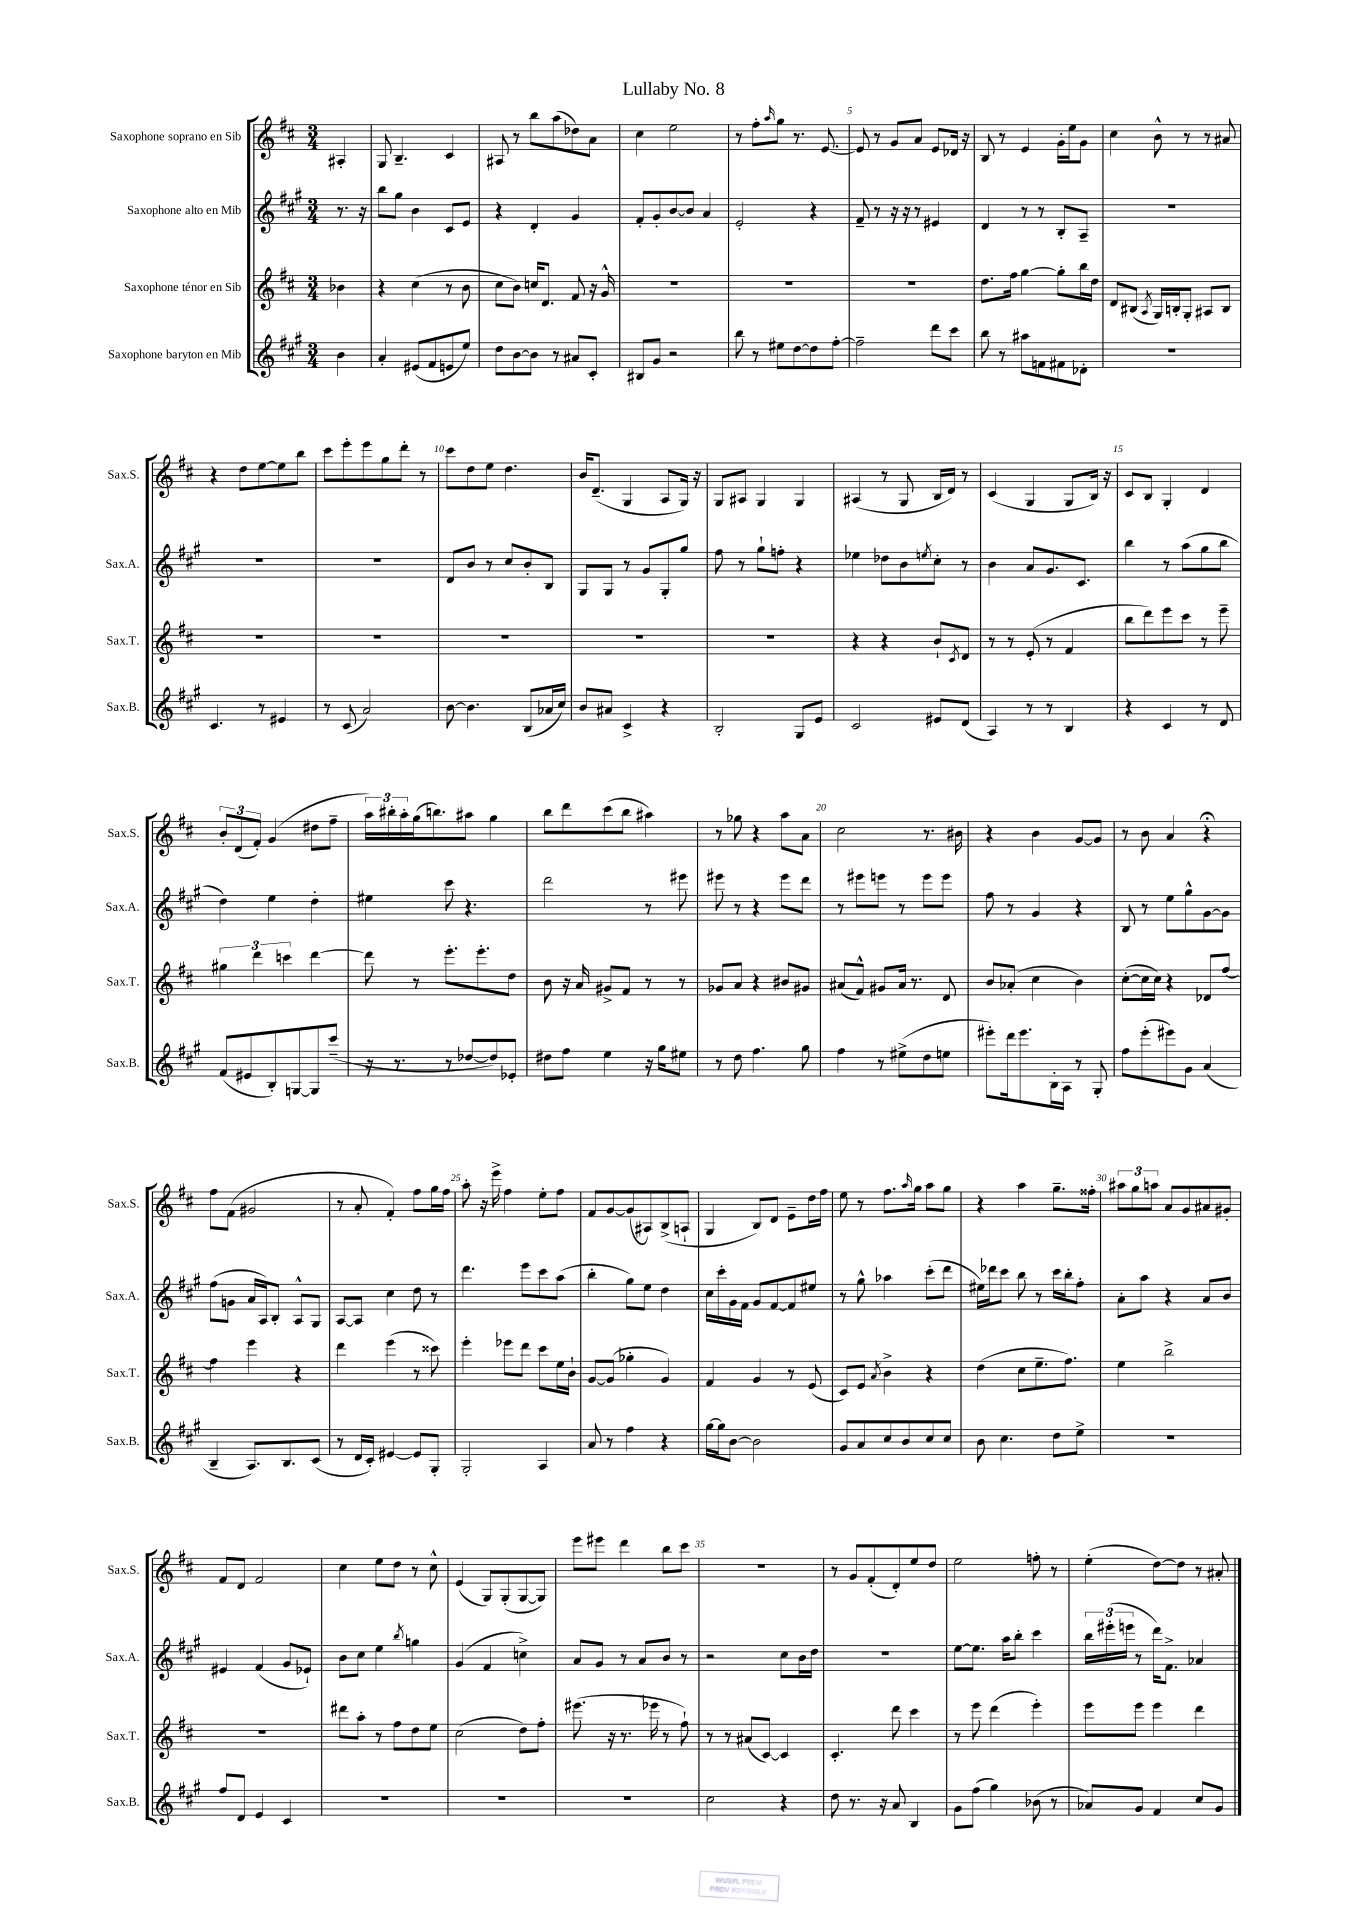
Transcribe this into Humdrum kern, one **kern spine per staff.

**kern	**kern	**kern	**kern
*staff4	*staff3	*staff2	*staff1
*clefG2	*clefG2	*clefG2	*clefG2
*k[f#c#g#]	*k[f#c#]	*k[f#c#g#]	*k[f#c#]
*M3/4	*M3/4	*M3/4	*M3/4
4b\	4b-\	8.r	4A#'/
.	.	16r	.
=	=	=	=
4a'/	4r	8bb\L	8G/
.	.	8gg#\J	4.B~/
(8e#/L	(4cc#\	4b\	.
8f#/	.	.	.
8e/	8r	8c#/L	4c#/
8ee/J)	8b\	8e/J	.
=	=	=	=
8dd\L	8cc#\L	4r	8A#/
[8b\	8b\J)	.	8r
8b\]J	16cc/LK	4d'/	8bb\L
.	8.d/J	.	.
8r	.	.	(8aa\
8a#/L	8f#/	4g#/	8dd-\)
8c#'/J	16r	.	8a\J
.	16g^^/	.	.
=	=	=	=
8B#/L	2.r	8f#'/L	4cc#\
8g#/J	.	8g#'/	.
2r	.	[8b/	2ee\
.	.	8b/]J	.
.	.	4a/	.
=	=	=	=
8bb\	2.r	2e'/	8r
8r	.	.	8ff#'\L
.	.	.	16qqaa/
8ee#\L	.	.	8gg\J
[8dd\	.	.	8.r
8dd\]	.	4r	.
.	.	.	[8.e/
[8ff#'\J	.	.	.
=	=	=	=
2ff#~\]	2.r	8f#~/	8e/]
.	.	8r	8r
.	.	16r	8g/L
.	.	16r	.
.	.	8r	8a/J
8ddd\L	.	4e#/	8e/L
8ccc#\J	.	.	16d-/Jk
.	.	.	16r
=	=	=	=
8bb\	8.dd\L	4d/	8B/
8r	.	.	8r
.	16ff#\Jk	.	.
8aa#\L	[4gg\	8r	4e/
8f\	.	8r	.
8f#\	8gg'\]L	8B'/L	16g'\LL
.	.	.	16ee\J
8d-'\J	16bb\L	8A~/J	8g\J
.	16dd\JJ	.	.
=	=	=	=
2.r	8d/L	2.r	4cc#\
.	(8B#/J	.	.
.	8qA/	.	.
.	16G/LL)	.	8b^^\
.	16B'/J	.	.
.	8G'/J	.	8r
.	8A#/L	.	8r
.	8B/J	.	8a#/
=	=	=	=
4.c#/	2.r	2.r	4r
.	.	.	8dd\L
8r	.	.	[8ee\
4e#/	.	.	8ee\]
.	.	.	8bb\J
=	=	=	=
8r	2.r	2.r	8ccc#\L
(8c#/	.	.	8eee'\
2a/)	.	.	8eee\
.	.	.	8gg\
.	.	.	8ddd'\J
.	.	.	8r
=	=	=	=
[8b\	2.r	8d/L	8ccc#\L
4.b\]	.	8b/J	8dd\
.	.	8r	8ee\J
.	.	8cc#/L	4.dd\
(8B/L	.	8b'/	.
16a-/L	.	8B/J	.
16cc#/JJ)	.	.	.
=	=	=	=
8b/L	2.r	8G#/L	16b/LK
.	.	.	(8.d~/J
8a#/J	.	8G#/J	.
4c#^/	.	8r	4G/
.	.	8g#/L	.
4r	.	8G#'/	8A/L
.	.	8gg#/J	16G/Jk)
.	.	.	16r
=	=	=	=
2B'/	2.r	8ff#\	8G/L
.	.	8r	8A#/J
.	.	8gg#`\L	4G/
.	.	8ff'\J	.
8G#/L	.	4r	4G/
8e/J	.	.	.
=	=	=	=
2c#/	4r	4ee-\	(4A#/
.	4r	8dd-\L	8r
.	.	8b\	8G/
.	.	8qee/	.
8e#/L	8b`/L	8cc#'\J	16B/LL
.	.	.	16d/JJ)
.	8qc#/	.	.
(8d/J	8d/J	8r	8r
=	=	=	=
4A/)	8r	4b\	(4c#/
.	8r	.	.
8r	(8e'/	8a/L	4G/
8r	8r	8.g#/	.
4B/	4f#/	.	8G/L
.	.	8.c#/J	.
.	.	.	16B/Jk)
.	.	.	16r
=	=	=	=
4r	8bb\L	4bb\	8c#/L
.	8ddd\)	.	8B/J
4c#/	8eee\	8r	4G'/
.	8ccc#\J	(8aa\L	.
8r	8r	8gg#\	4d/
8d/	8eee~\	8bb\J	.
=	=	=	=
(8f#/L	6gg#\	4dd\)	12b'/L
.	.	.	(12d/
8e#/	.	.	.
.	6ddd\	.	12f#'/J)
8B'/)	.	4ee\	(4g/
.	6ccc\	.	.
[8G/	.	.	.
8G/]	[4ddd\	4dd'\	8dd#\L
(8ccc#~/J	.	.	8ff#~\J
=	=	=	=
16r	8ddd\]	4ee#\	24aa\LL)
.	.	.	24bb#'\
8.r	.	.	.
.	.	.	24aa'\
.	8r	.	(16gg\J
.	.	.	8.bb\)
8r	8.eee'\L	8ccc#\	.
[8dd-/L	.	4.r	8aa#\J
.	8.eee'\	.	.
8dd-/])	.	.	4gg\
8e-'/J	8dd\J	.	.
=	=	=	=
8dd#\L	8b\	2ddd\	8bb\L
8ff#\J	16r	.	8ddd\
.	16a/	.	.
4ee\	8g#^/L	.	(8ccc#\
.	8f#/J	.	8bb\J
16r	8r	8r	4aa#\)
16gg#\LK	.	.	.
8ee#\J	8r	8eee#\	.
=	=	=	=
8r	8g-/L	8eee#\	8r
8dd\	8a/J	8r	8gg-\
4.ff#\	4r	4r	4r
.	8b#/L	8eee#\L	8aa\L
8gg#\	8g#/J	8ddd\J	8a\J
=	=	=	=
4ff#\	(8a#/L	8r	2cc#\
.	8f#^^/J)	8eee#\L	.
8r	8g#/L	8eee\J	.
(8ee#^\L	16a#/Jk	8r	.
.	8.r	.	.
8dd\	.	8eee\L	8.r
8ee\J	8d/	8eee\J	.
.	.	.	16b#\
=	=	=	=
8eee#'\L)	8b/L	8ff#\	4r
16ddd\k	(8a-'/J	8r	.
8.eee#\	.	.	.
.	4cc#\	4g#/	4b\
16B'\L	.	.	.
16A\JJ	.	.	.
8r	4b\)	4r	[8g/L
8G#'/	.	.	8g/]J
=	=	=	=
8ff#\L	([8cc#'\L	8B/	8r
(8eee'\	16cc#\]L	8r	8b\
.	16cc#\JJ)	.	.
8eee#\)	4r	8ee\L	4a/
8g#\J	.	8gg#^^\	.
(4a/	8d-/L	[8g#\	4r;
.	[8ff#/J	8g#\]J	.
=	=	=	=
4B~/	4ff#\]	(8ff#\L	8ff#\L
.	.	8g\J	(8f#\J
8.A/L)	4eee\	16a/LL	2g#/
.	.	16A/J)	.
.	.	8B'/J	.
8.B/	.	.	.
.	4r	8A^^/L	.
(8c#/J	.	8G#/J	.
=	=	=	=
8r	4ddd\	[8A/L	8r
16d/LL	.	8A/]J	8a'/
16c#'/JJ)	.	.	.
[4e#/	(4eee\	4cc#\	4f#'/)
8e#/]L	8r	8dd\	8ff#\L
8G#'/J	8ccc##\)	8r	16gg\L
.	.	.	16ff#\JJ
=	=	=	=
2G#'/	4eee'\	4.ddd\	8aa'\
.	.	.	16r
.	.	.	16eee^\
.	8eee-\L	.	4ff#\
.	8ddd\J	8eee\L	.
4A/	8ccc#\L	8ccc#\	8ee'\L
.	16ee\L	(8aa\J	8ff#\J
.	16b`\JJ	.	.
=	=	=	=
8a/	[8g/L	4bb'\	8f#/L
8r	(8g/]J	.	[8g/
4ff#\	4gg-'\	8gg#\L)	(8g/]
.	.	8ee\J	8A#/)
4r	4g/)	4dd\	(8B^/
.	.	.	8A`/J
=	=	=	=
[16gg#\LL	4f#/	16cc#\LL	4G/
16gg#\]J	.	16ccc#'\	.
[8b\J	.	16g#\	.
.	.	16f#\JJ	.
2b\]	4g/	8g#/L	8B/L)
.	.	[8f#/	8d/J
.	8r	8f#/]	8e~\L
.	(8e/	8ee#/J	16dd\L
.	.	.	16ff#\JJ
=	=	=	=
8g#/L	8c#/L)	8r	8ee\
8a/	8e/J	8gg#^^\	8r
.	8qa/	.	.
8cc#/	4b^\	4aa-\	8.ff#\L
8b/	.	.	.
.	.	.	16qqaa/
.	.	.	16gg\Jk
8cc#/	4r	(8ccc#'\L	8aa\L
8cc#/J	.	8ddd\J	8gg\J
=	=	=	=
8b\	(4dd\	16ee#\LL)	4r
.	.	16ddd-\J	.
4.cc#\	.	8ccc#\J	.
.	8cc#\L	8bb\	4aa\
.	8.ee~\	8r	.
8dd\L	.	16ccc#\LL	8.gg~\L
.	8.ff#\J)	16bb'\J	.
8ee^\J	.	8ff#'\J	.
.	.	.	16ff##'\Jk
=	=	=	=
2.r	4ee\	8a'\L	12aa#\L
.	.	.	12gg\
.	.	8aa\J	.
.	.	.	12aa\J
.	2bb^\	4r	8a/L
.	.	.	8g/
.	.	8a/L	8a#/
.	.	8b/J	8g#'/J
=	=	=	=
8ff#/L	2.r	4e#/	8f#/L
8d/J	.	.	8d/J
4e/	.	(4f#/	2f#/
4c#/	.	8g#/L	.
.	.	8e-`/J)	.
=	=	=	=
2.r	8ddd#\L	8b\L	4cc#\
.	8aa'\J	8cc#\J	.
.	8r	4ee\	8ee\L
.	8ff#\L	.	8dd\J
.	.	8qbb/	.
.	8dd\	4gg\	8r
.	8ee\J	.	8cc#^^\
=	=	=	=
2.r	(2cc#\	(4g#/	(4e/
.	.	4f#/	8G/L)
.	.	.	(8G'/
.	8dd\L)	4cc^\)	[8G/
.	8ff#'\J	.	8G/]J)
=	=	=	=
2.r	(8.eee#\	8a/L	8eee\L
.	.	8g#/J	8eee#\J
.	16r	.	.
.	8.r	8r	4ddd\
.	.	8a/L	.
.	16eee-\	.	.
.	8r	8b/J	8bb\L
.	8ff#`\)	8r	8ccc#\J
=	=	=	=
2cc#\	8r	2r	2.r
.	8r	.	.
.	(8a#/L	.	.
.	[8c#/J)	.	.
4r	4c#/]	8cc#\L	.
.	.	16b\L	.
.	.	16dd\JJ	.
=	=	=	=
8dd\	4.c#'/	2.r	8r
8.r	.	.	8g/L
.	.	.	(8f#'/
16r	.	.	.
8a/	8ddd\	.	8d'/)
4B/	4ccc#\	.	8ee/
.	.	.	8dd/J
=	=	=	=
8g#\L	8r	[8ee\L	2ee\
(8ff#\J	8eee\	8.ee\]J	.
4gg#\)	(4ddd\	.	.
.	.	16aa\LK	.
.	.	8bb'\J	.
(8b-\	4eee'\)	4ccc#\	8ff'\
8r	.	.	8r
=	=	=	=
8a-/L)	8eee\L	24bb\LL	(4ee'\
.	.	(24eee#'\	.
.	.	24eee\JJ	.
8g#/J	8eee\J	8r	.
4f#/	4eee\	16ddd\LK)	[8dd\L)
.	.	8.f#^\J	.
.	.	.	8dd\]J
8cc#/L	4ddd\	4a-/	8r
8g#/J	.	.	8a#'/
==	==	==	==
*-	*-	*-	*-
